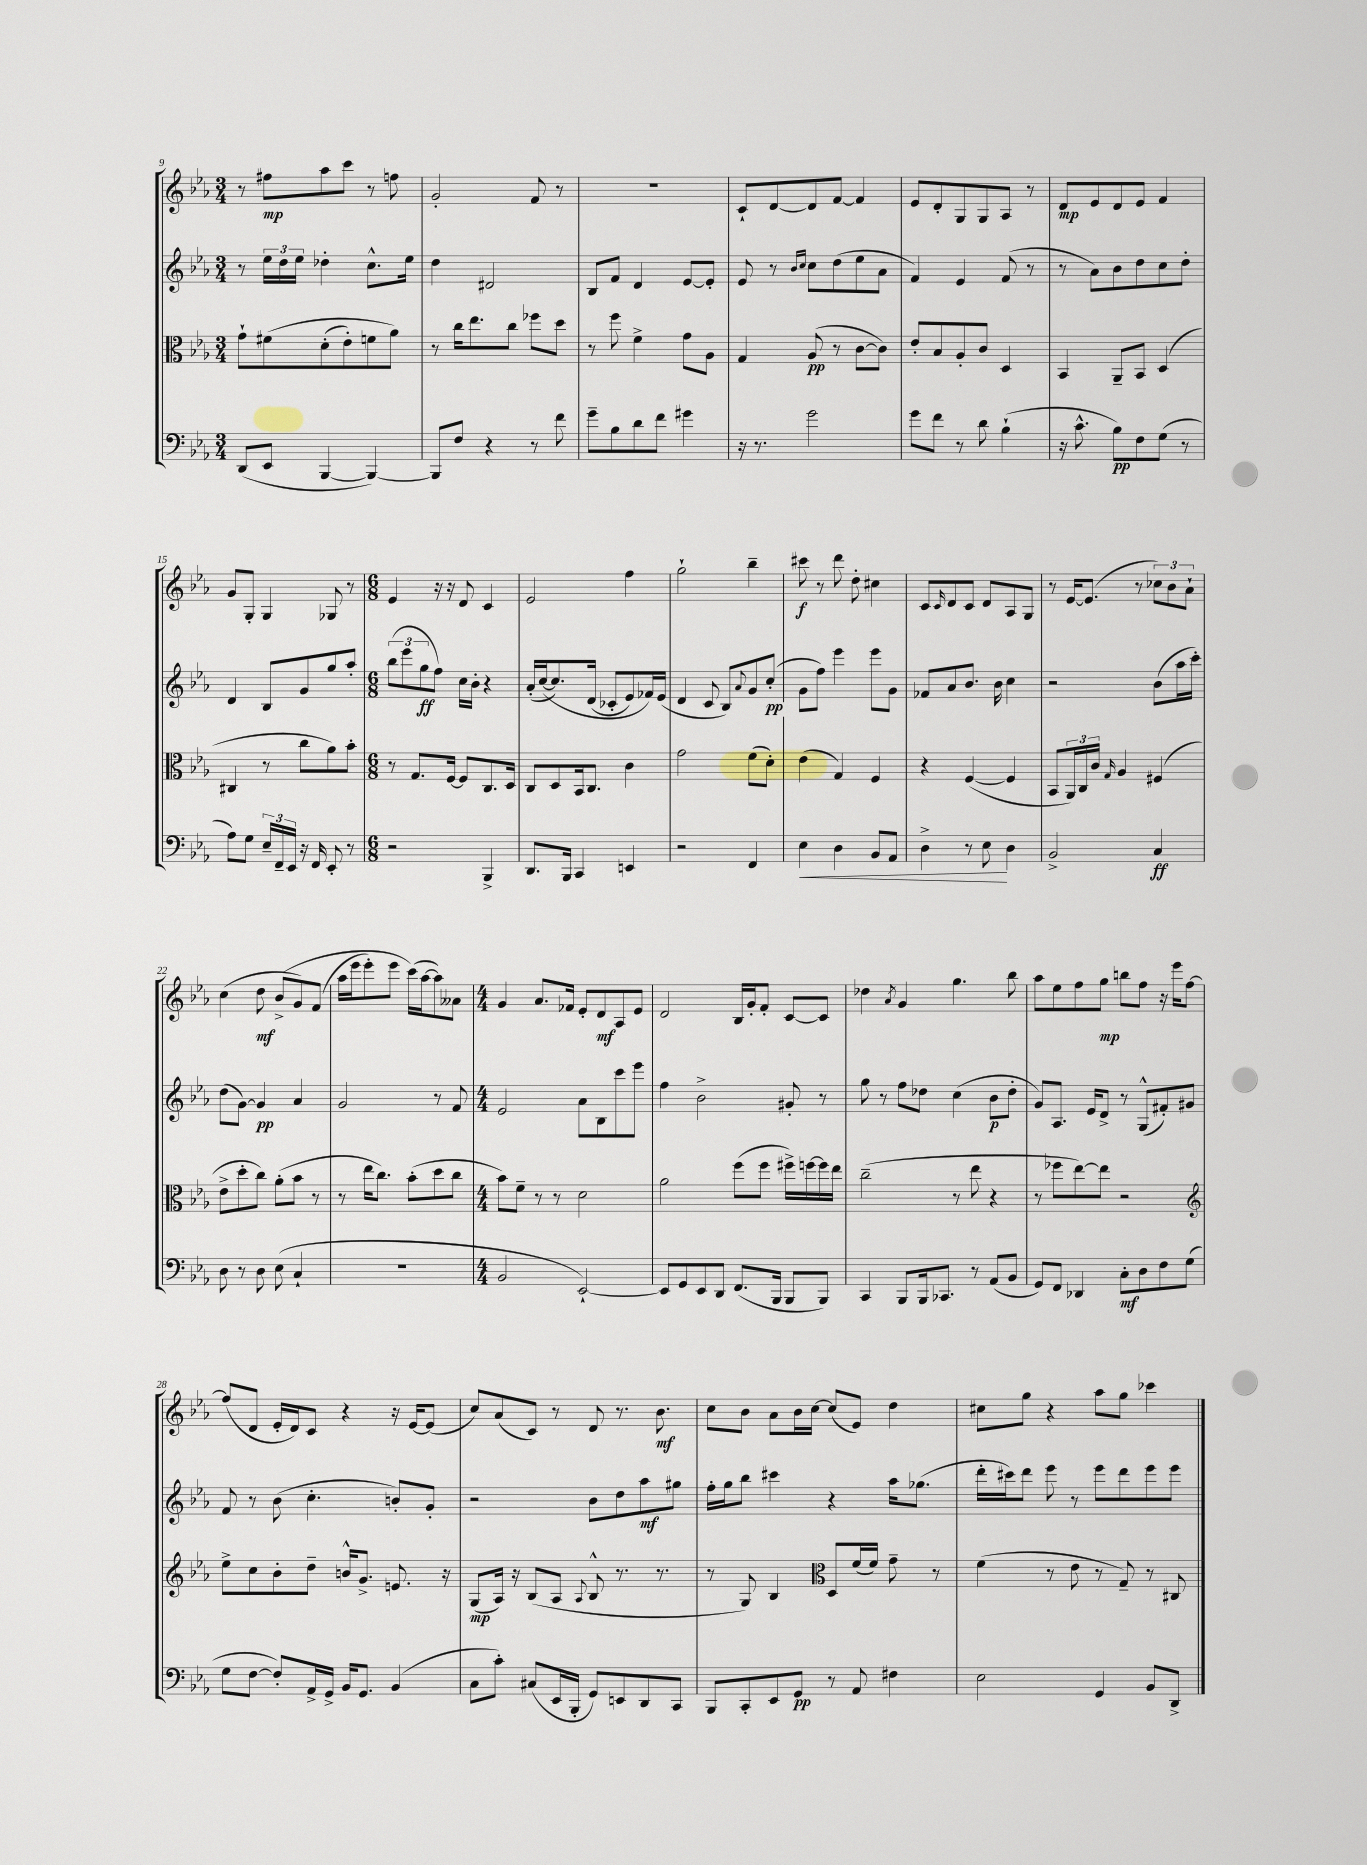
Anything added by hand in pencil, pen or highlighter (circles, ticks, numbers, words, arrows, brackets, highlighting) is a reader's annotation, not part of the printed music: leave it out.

**kern	**kern	**kern	**kern
*staff4	*staff3	*staff2	*staff1
*clefF4	*clefC3	*clefG2	*clefG2
*k[b-e-a-]	*k[b-e-a-]	*k[b-e-a-]	*k[b-e-a-]
*M3/4	*M3/4	*M3/4	*M3/4
(8DD	8g`	8r	8r
8EE-	&(8f#	24ee-	8ff#
.	.	24dd	.
.	.	24ee-	.
[4BBB-	(8d'	4dd-'	8aa-
.	8e-')	.	8ccc
4BBB-_)	8f	8.cc^^	8r
.	8a-&)	.	8ff
.	.	16ee-	.
=	=	=	=
8BBB-]	8r	4dd	2g'
8F	16cc	.	.
.	8.ee-	.	.
4r	.	2d#	.
.	8cc	.	.
8r	8ff-	.	8f
8f	8dd	.	8r
=	=	=	=
8g~	8r	8B-	2.r
8B-	8ff	8f	.
8d	4f^	4d	.
8f	.	.	.
4g#	8g	[8e-	.
.	8A-	8e-']	.
=	=	=	=
16r	4G	8e-	8c`
8.r	.	.	.
.	.	8r	[8d
.	.	16qqb-	.
.	.	16qqcc	.
2g	(8A-	8cc	8d]
.	8r	(8dd	[8f
.	[8c	8ee-	4f]
.	8c])	8a-	.
=	=	=	=
8g	8e-'	4f)	8e-
8f	8B-	.	8d'
8r	8A-'	4e-	8G
8d	8c	.	8G
(4B-`	4D	(8f	8A-
.	.	8r	8r
=	=	=	=
16r	4BB-	8r	8d
8.c^^	.	.	.
.	.	8a-)	8e-
8B-)	8AA-~	8b-	8d
8F	8BB-	8dd	8e-
(8G	(4D	8cc	4f
8r	.	8dd'	.
=	=	=	=
8A-)	4C#	4d	8g
8G	.	.	8G'
24E-~	8r	8B-	4G
24FF~	.	.	.
24EE-	.	.	.
16r	8cc	8g	.
16FF	.	.	.
8EE-'	8a-)	8gg	8G-
8r	8b-'	8aa-'	8r
=	=	=	=
*M6/8	*M6/8	*M6/8	*M6/8
2r	8r	(12bb-	4e-
.	.	12eee-	.
.	8.G	.	.
.	.	12gg	.
.	.	8ff)	16r
.	[16F	.	16r
.	8F]	16cc	8d
.	.	16b-'	.
4BBB-^	8.C	4r	4c
.	16D	.	.
=	=	=	=
8.DD	8C	(16a-'	2e-
.	.	&([16cc	.
.	8D	8.cc])	.
16BBB-	.	.	.
4CC	16BB-	.	.
.	8.C	(16d	.
.	.	8c-'	.
4EE	4c	8e-)	4ff
.	.	16f-&)	.
.	.	(16e-	.
=	=	=	=
2r	2g	4d	2gg`
.	.	8c	.
.	.	8B-)	.
.	.	8qqa-	.
4FF	(8f	8g	4bb-~
.	8d')	(8cc'	.
=	=	=	=
4E-	(4e-	8g	8ccc#
.	.	8ff)	8r
4D	4G)	4eee-	8ddd
.	.	.	8dd'
8BB-	4F	8eee-	4cc#
8AA-	.	8g	.
=	=	=	=
4D^	4r	8f-	8c
.	.	.	16qqc
.	.	8a-	8d
8r	([4F	8.b-	8c
8E-	.	.	8d
.	.	16b-	.
4D	4F]	4cc	8A-
.	.	.	8G
=	=	=	=
2BB-^	8BB-	2r	8r
.	24AA-)	.	[16e-
.	24C	.	.
.	.	.	(8.e-]
.	24c	.	.
.	16qqG	.	.
.	4A-	.	.
.	.	.	8r
4C	(4F#	(8b-	12cc-)
.	.	.	12b-
.	.	16aa-	.
.	.	.	12a-`
.	.	16ccc')	.
=	=	=	=
8D	8e-^	(8dd	(4cc
8r	8dd'	[8g)	.
8D	8cc)	4g]	8dd
(8E-	(8a-'	.	&(8b-^
4C`	8b-	4a-	8g)
.	8r	.	(8f
=	=	=	=
2.r	8r	2g	16aa-
.	.	.	16eee-
.	16ee-	.	8eee-')
.	8.cc)	.	.
.	.	.	8eee-
.	(8b-'	.	(16ccc&)
.	.	.	[16aa-
.	8dd	8r	8aa-])
.	8cc	8f	8a--
=	=	=	=
*M4/4	*M4/4	*M4/4	*M4/4
2BB-	8b-)	2e-	4g
.	8f~	.	.
.	8r	.	8.a-
.	8r	.	.
.	.	.	16f-
[2EE-`)	2d	8a-	8e-'
.	.	8B-	8d
.	.	8ccc	8A-
.	.	8eee-	8e-
=	=	=	=
8EE-]	2a-	4ff	2d
8GG	.	.	.
8EE-	.	2b-^	.
8DD	.	.	.
(8.FF	(8ff	.	16B-
.	.	.	16g'
.	8ff	.	8f'
16BBB-	.	.	.
8BBB-	16ff#^)	8g#'	[8c
.	[16ff	.	.
8BBB-)	16ff]	8r	8c]
.	16ee-	.	.
=	=	=	=
4CC	(2cc~	8gg	4dd-
.	.	8r	.
.	.	.	8qa-
8BBB-	.	8ff	4g
16BBB-	.	8dd-	.
8.CC-	.	.	.
.	8r	(4cc	4.gg
8r	8ee-	.	.
(8AA-	4r	8b-	.
8BB-	.	8dd-'	8bb-
=	=	=	=
8GG)	8r	8g)	8aa-
8FF	8ff-	8.A-	8ee-
4DD-	[8ee-)	.	8ff
.	.	16e-	.
.	8ee-]	8d^	8gg
8C'	2r	8r	8bb
8D	.	(8G^^	8ff
8F	.	8f#')	16r
.	.	.	16eee-
(8G	.	8g#	[8ff
=	=	=	=
*	*clefG2	*	*
8G	8ee-^	8f	(8ff]
[8F	8cc	8r	8d
8F'])	8b-'	(8b-	16e-'
.	.	.	16d)
16AA-^	8dd~	4.cc'	8c
16GG^	.	.	.
16BB-	16b^^	.	4r
8.GG	8.g^	.	.
(4BB-	8.e	8b')	16r
.	.	.	[16e-
.	.	8g'	(8e-]
.	16r	.	.
=	=	=	=
8C	(8G	2r	8cc)
8c')	16A-)	.	(8a-
.	16r	.	.
(8C#	(8B-	.	8c)
16EE-	8A-	.	8r
16BBB-'	.	.	.
.	8qqA-	.	.
8GG)	8B-^^	8b-	8d
8EE	8.r	8dd	8.r
8DD	.	8aa-	.
.	8.r	.	8.b-
8CC	.	8gg#	.
=	=	=	=
8BBB-	8r	16ff'	8cc
.	.	16gg	.
8CC'	8G)	8bb-	8b-
8EE-	4B-	4ccc#	8a-
8GG	.	.	16b-
.	.	.	[16cc
*	*clefC3	*	*
8r	8D	4r	(8cc]
8AA-	(16f	.	8e-)
.	16f)	.	.
4F#	8g~	16aa-	4dd
.	.	(8.gg-	.
.	8r	.	.
=	=	=	=
2E-	(4f	16ddd'	8cc#
.	.	16ccc#)	.
.	.	8ddd	8gg
.	8r	8eee-	4r
.	8e-	8r	.
4GG	8r	8eee-	8aa-
.	8G~)	8ddd	8gg
8BB-	8r	8eee-	4ccc-
8DD^	8C#	8eee-	.
==	==	==	==
*-	*-	*-	*-
